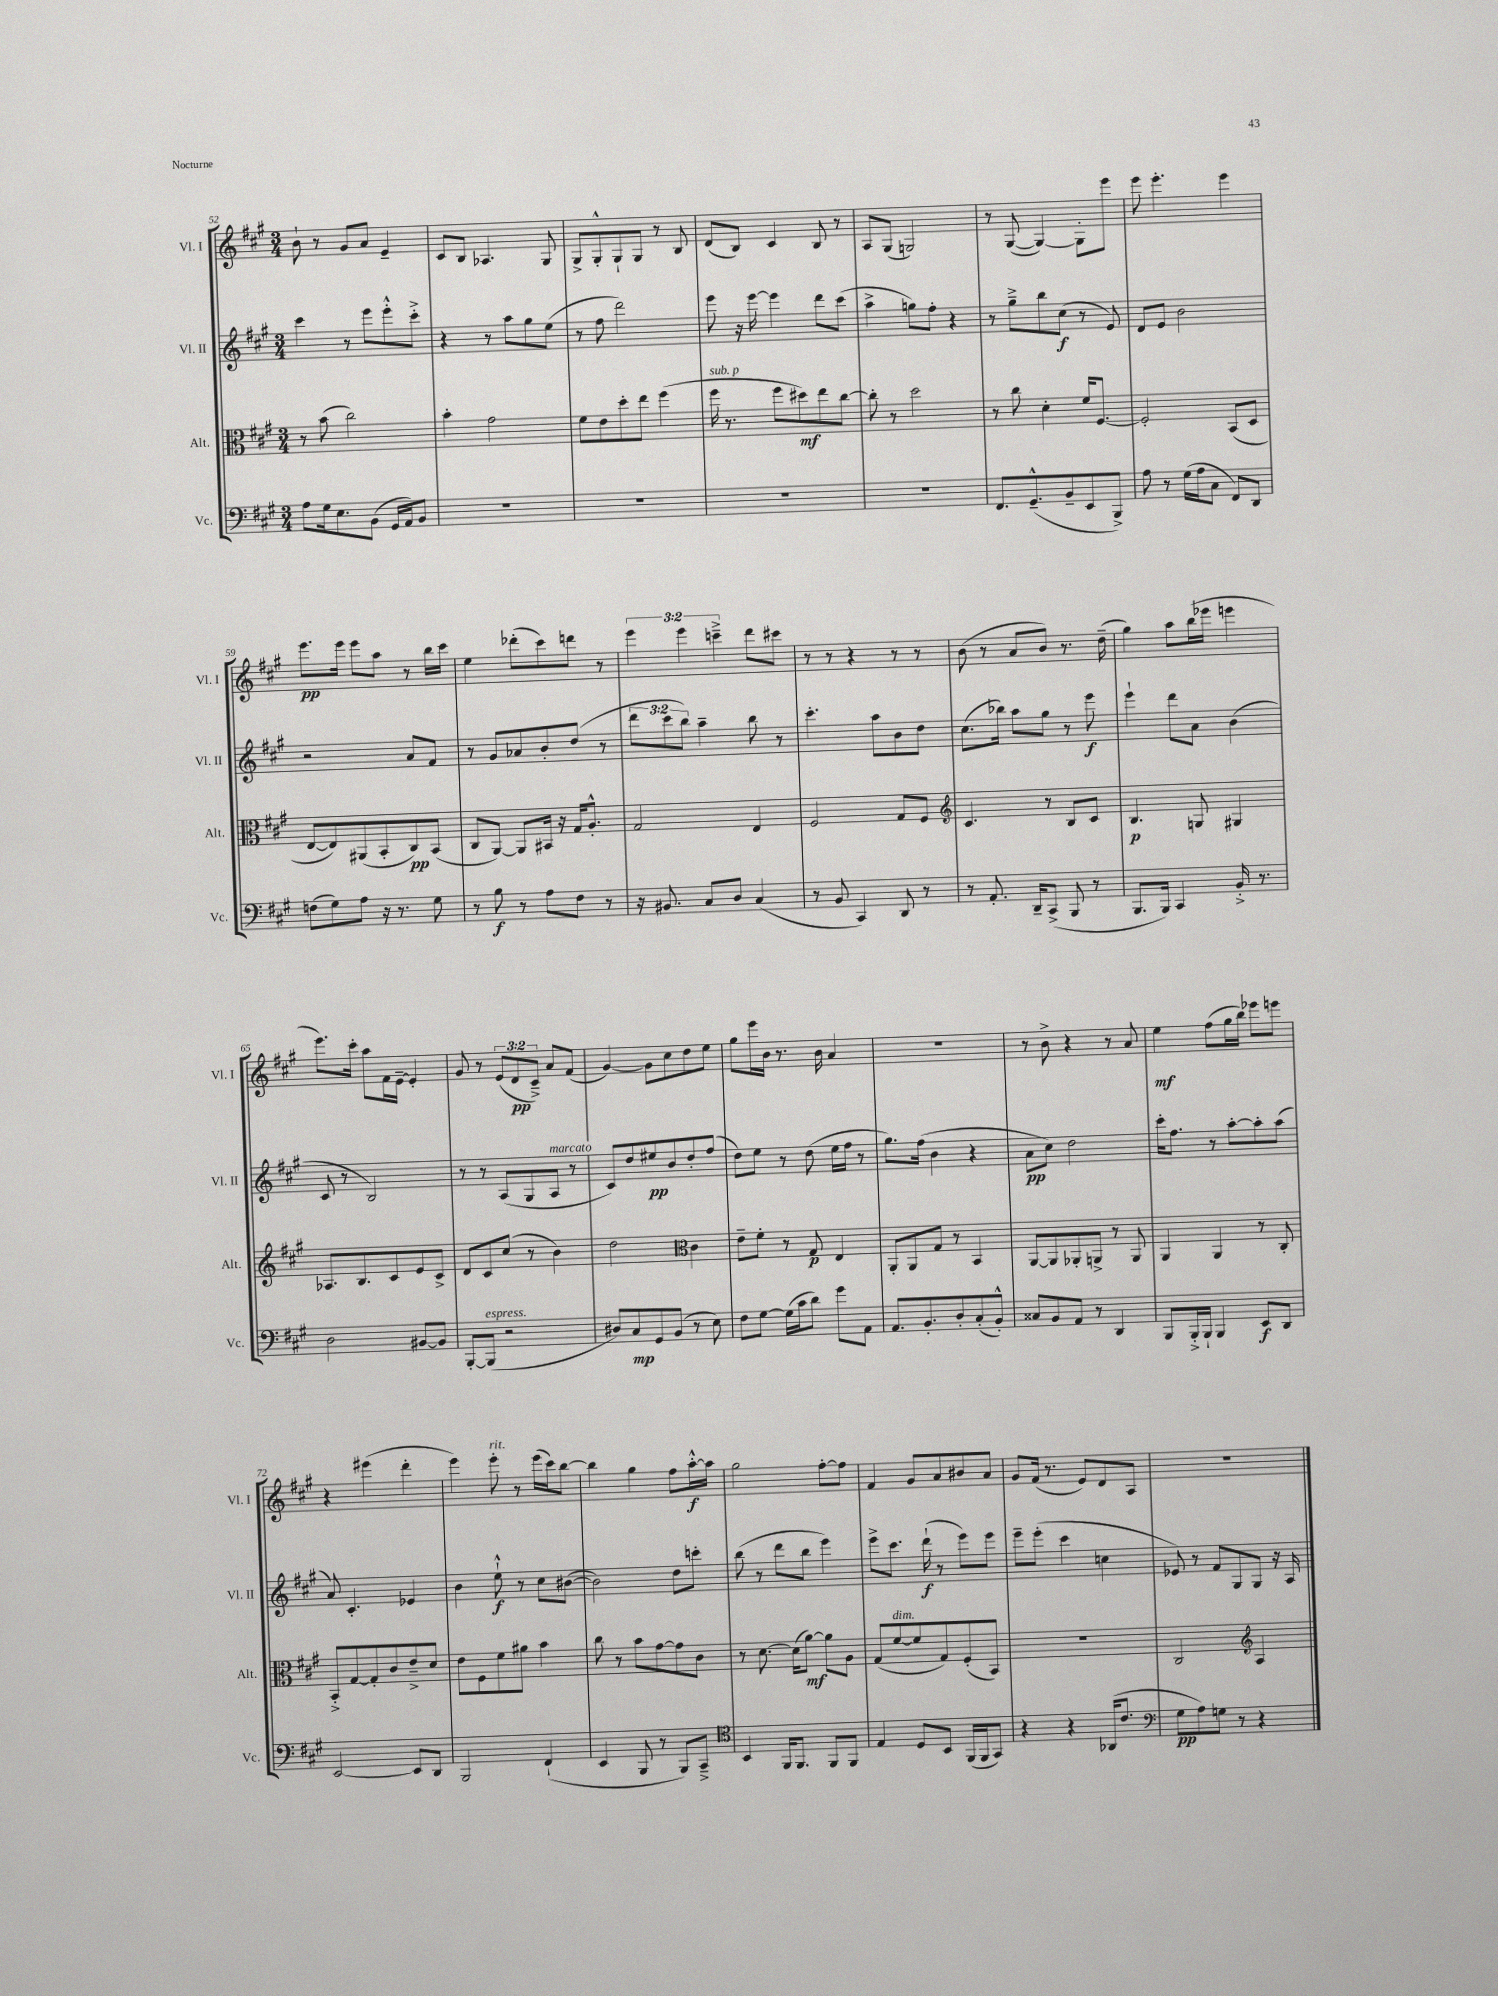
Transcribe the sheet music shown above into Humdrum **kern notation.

**kern	**kern	**kern	**kern
*staff4	*staff3	*staff2	*staff1
*clefF4	*clefC3	*clefG2	*clefG2
*k[f#c#g#]	*k[f#c#g#]	*k[f#c#g#]	*k[f#c#g#]
*M3/4	*M3/4	*M3/4	*M3/4
8A	8r	4ccc#	8b`
16G#	(8b	.	8r
8.E	.	.	.
.	2cc#)	8r	8g#
(8BB	.	8eee	8a
16GG#	.	8eee'^^	4e~
16AA)	.	.	.
8BB	.	8ccc#'^	.
=	=	=	=
2.r	4b'	4r	8c#
.	.	.	8B
.	2g#	8r	4.A-
.	.	8aa	.
.	.	8gg#	.
.	.	(8ee	8G#
=	=	=	=
2.r	8f#	8r	8G#^
.	8e	8ff#	8G#'^^
.	8dd'	2ddd)	8G#`
.	8ee	.	8G#
.	(4ff#	.	8r
.	.	.	8B
=	=	=	=
2.r	16ff#	8eee	(8d
.	8.r	.	.
.	.	16r	8B)
.	.	[16eee	.
.	8ff#	4eee]	4c#
.	8dd#)	.	.
.	8ee	8ddd	8B
.	[8cc#	(8ccc#	8r
=	=	=	=
2.r	8cc#']	4aa^	8A
.	8r	.	(8G#
.	2dd	8gg)	2G)
.	.	8ff#'	.
.	.	4r	.
=	=	=	=
8.FF#	8r	8r	8r
.	8cc#	8gg#~^	([8G#
(8.GG#~^^	.	.	.
.	4d'	8bb	4G#_)
8BB~	.	(8cc#	.
8EE	16f#	8r	8G#']
.	[8.F#	.	.
8BBB^)	.	8e)	8eee
=	=	=	=
8A	2F#']	8d	8eee
8r	.	8e	4.eee'
(16G#	.	2b	.
16A	.	.	.
8C#	.	.	.
8FF#)	(8BB	.	4eee
8DD	8D	.	.
=	=	=	=
(8F	[8E	2r	8.eee
8G#)	8E])	.	.
.	.	.	16eee
8A	(8AA#	.	8eee
16r	8BB'	.	8aa
8.r	.	.	.
.	8C#)	8a	8r
8G#	(8BB	8f#	16bb
.	.	.	16ccc#
=	=	=	=
8r	8C#	8r	4ee
8B	[8AA)	8g#	.
8r	8AA]	8a-	(8ddd-'
8A	16BB#	8b'	8ccc#)
.	16r	.	.
8F#	16G#	(8dd	8ddd
.	8.A'^^	.	.
8r	.	8r	8r
=	=	=	=
16r	2G#	12ddd	6eee
8.BB#	.	.	.
.	.	12ccc#	.
.	.	12bb)	6eee
8C#	.	4aa~	.
.	.	.	6ccc~^
8D	.	.	.
(4C#	4E	8bb	8ddd
.	.	8r	8ccc#
=	=	=	=
8r	2F#	4.ccc#'	8r
8BB	.	.	8r
4CC#)	.	.	4r
.	.	8aa	.
8DD	8G#	8b	8r
8r	8F#	8dd	8r
=	=	=	=
*	*clefG2	*	*
8r	4.c#	(8.cc#	(8b
8.AA'	.	.	8r
.	.	16bb-)	.
.	.	8aa	8a
16DD~	.	.	.
(8CC#^	8r	8gg#	8b)
8BBB	8B	8r	8.r
8r	8c#	8eee	.
.	.	.	(16dd~
=	=	=	=
8.BBB	4.B	4eee`	4gg#)
16BBB)	.	.	.
4CC#	.	8ddd	8aa
.	8G	8a	(16bb
.	.	.	16eee-
16BB'^	4G#	(4b	4eee
8.r	.	.	.
=	=	=	=
2D	8.A-	8c#	8.eee)
.	.	8r	.
.	8.B	.	16ccc#'
.	.	2B)	8aa
.	8c#	.	16f#
.	.	.	[16e~
[8BB#	8e	.	4e']
8BB#]	8c#^	.	.
=	=	=	=
[8BBB'	8d	8r	8g#
(8BBB]	8c#	8r	8r
2r	(8cc#	(8A	(12e
.	.	.	12d
.	8r	8G#	.
.	.	.	12c#~^)
.	4b)	8A	8a
.	.	8r	(8f#
=	=	=	=
8D#)	2dd	8c#)	[4g#)
8C#	.	8dd	.
8GG#	.	8ee#	8g#]
(8BB	.	8b	8cc#
*	*clefC3	*	*
8r	4c#	8dd'	8dd
8E)	.	(8ff#	8ee
=	=	=	=
8F#	8e~	8dd)	8gg#
[8G#	8f#'	8ee	16eee
.	.	.	16b
(16G#]	8r	8r	8.r
16c#	.	.	.
8d)	8G#	(8dd	.
.	.	.	16b
8g#	4E	16ee	4a
.	.	16ff#	.
8AA	.	8r	.
=	=	=	=
8.AA	8AA'	8.gg#)	2.r
.	8AA	.	.
8.BB'	.	(16ff#	.
.	8G#	4b	.
8D'	8r	.	.
(8C#'	4BB	4r	.
8BB'^^)	.	.	.
=	=	=	=
8C##	[8AA	8a	8r
8BB	8AA]	8cc#)	8b^
8AA	8AA-'	2dd	4r
8r	8AA^	.	.
4DD	8r	.	8r
.	8AA	.	8a
=	=	=	=
8BBB	4AA	16ccc#'	4ee
.	.	8.ff#	.
16BBB'^	.	.	.
16BBB`	.	.	.
4BBB	4AA	8r	(8ff#
.	.	[8aa'	16gg#
.	.	.	16bb)
8EE	8r	8aa']	8eee-
8DD	8C#'	(8aa	8eee
=	=	=	=
[2EE	8BB'^	8a)	4r
.	[8G#	4.c#'	.
.	8G#']	.	(4eee#
.	8c#	.	.
8EE]	8e~^	4e-	4ddd'
8DD	8d	.	.
=	=	=	=
2BBB	8e	4b	4eee)
.	8F#	.	.
.	8f#	8ee`^^	8eee'
.	8a#	8r	8r
(4FF#`	4b	8cc#	(16eee
.	.	.	16ccc#)
.	.	([8b#	[8bb
=	=	=	=
4EE	8cc#	2b#])	4bb]
.	8r	.	.
8BBB	8b	.	4gg#
8r	[8g#	.	.
8BBB)	8g#]	8dd	8ff#
8CC#~^	8c#	8ccc'	[16aa'^^
.	.	.	16aa]
=	=	=	=
*clefC4	*	*	*
4BB	8r	(8bb	2gg#
.	[8.d	8r	.
16FF#	.	8ddd	.
8.FF#	(16d]	.	.
.	[8a)	8bb	.
8FF#	8a]	4eee)	[8ff#'
8FF#	8A	.	8ff#]
=	=	=	=
4E	(8G#	8eee^	4f#
.	[8f#	8.ccc#	.
8D	8f#]	.	8g#
.	.	(16ddd`	.
8BB	8G#)	8r	8a
(16FF#	(8F#'	8eee)	8b#
16FF#	.	.	.
8GG#)	8BB)	8eee	8a
=	=	=	=
4r	2.r	8eee~	8g#
.	.	(8eee'	(16f#
.	.	.	8.r
4r	.	4ccc#	.
.	.	.	8e)
(16AA-	.	4cc	8d
8.c#	.	.	.
.	.	.	8A
=	=	=	=
*clefF4	*	*	*
8G#	2C#	8e-)	2.r
8A)	.	8r	.
8G	.	8f#	.
8r	.	8G#	.
*	*clefG2	*	*
4r	4A	8G#	.
.	.	16r	.
.	.	16A	.
==	==	==	==
*-	*-	*-	*-
